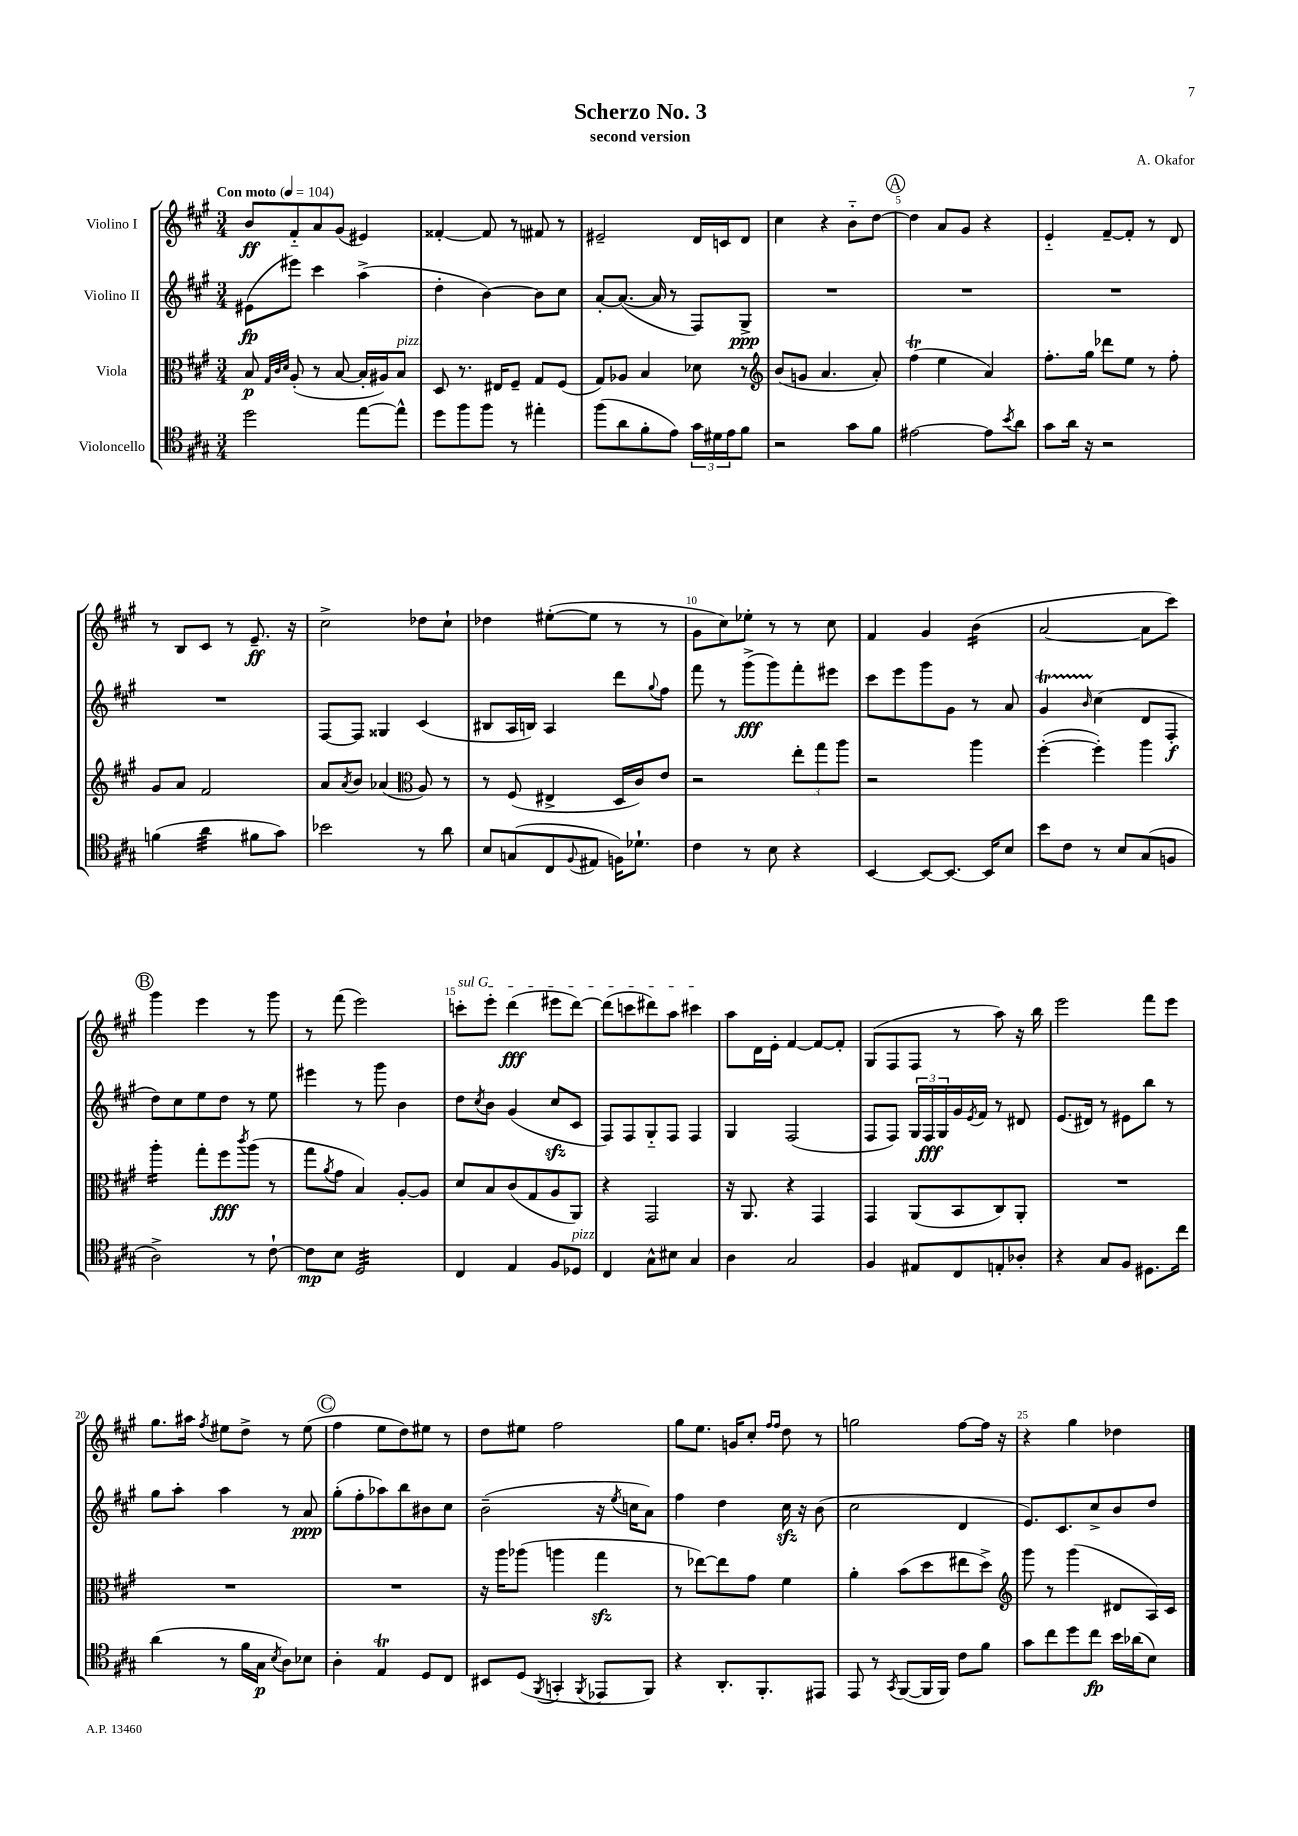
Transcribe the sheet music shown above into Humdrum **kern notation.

**kern	**kern	**kern	**kern
*staff4	*staff3	*staff2	*staff1
*clefC4	*clefC3	*clefG2	*clefG2
*k[f#c#g#]	*k[f#c#g#]	*k[f#c#g#]	*k[f#c#g#]
*M3/4	*M3/4	*M3/4	*M3/4
*MM104	*MM104	*MM104	*MM104
2dd	8B	(8e#	8b
.	32qqG#	.	.
.	32qqc#	.	.
.	32qqd	.	.
.	(8A'	8eee#)	8f#'~
.	8r	4ccc#	8a
.	[8B	.	(8g#
[8ee	16B']	(4aa^	4e#)
.	16A#)	.	.
8ee^^]	8B	.	.
=	=	=	=
8dd	8D	4dd'	[4f##'
8ff#	8.r	.	.
8ff#	.	[4b)	8f##]
.	16E#	.	.
8r	8F#~	.	8r
4ee#'	8G#	8b]	8f#
.	(8F#	8cc#	8r
=	=	=	=
(8ff#	8G#)	[8a'	2e#~
8a	8A-	(8.a_	.
8f#'	4B	.	.
.	.	16a]	.
8e)	.	8r	.
24g#	8d-	8F#)	16d
24d#	.	.	.
.	.	.	16c
24e	.	.	.
8f#	8r	8G#^	8d
=	=	=	=
*	*clefG2	*	*
2r	(8b	2.r	4cc#
.	8g	.	.
.	4.a	.	4r
8g#	.	.	8b'~
8f#	8a')	.	[8dd
=	=	=	=
[2e#	(4ff#	2.r	4dd]
.	4ee	.	8a
.	.	.	8g#
8e#]	4a)	.	4r
8qb	.	.	.
8a	.	.	.
=	=	=	=
8g#	8.ff#'	2.r	4e'~
16a	.	.	.
16r	16gg#	.	.
2r	8ddd-	.	[8f#~
.	8ee	.	8f#']
.	8r	.	8r
.	8ff#'	.	8d
=	=	=	=
(4f	8g#	2.r	8r
.	8a	.	8B
4a	2f#	.	8c#
.	.	.	8r
8f#	.	.	8.e~
8g#)	.	.	.
.	.	.	16r
=	=	=	=
2b-	8a	[8F#	2cc#^
.	8qa	.	.
.	8b	8F#]	.
.	(4a-	4G##	.
*	*clefC3	*	*
8r	8A)	(4c#	8dd-
8a	8r	.	8cc#`
=	=	=	=
8B	8r	8B#	4dd-
(8G	(8F#	16A	.
.	.	16B)	.
8C#	4E#^	4A	([8ee#'
8qqF#	.	.	.
8E#	.	.	8ee#]
16F)	16D	8ddd	8r
8.d-`	16c#)	.	.
.	.	8qqgg#	.
.	8e	8ff#	8r
=	=	=	=
4c#	2r	8fff#	8g#
.	.	8r	8cc#)
8r	.	(8ggg#^	8ee-'
8B	.	8ggg#)	8r
4r	12ee'	8fff#'	8r
.	12gg#	.	.
.	.	8eee#	8cc#
.	12aa	.	.
=	=	=	=
[4BB	2r	8ccc#	4f#
.	.	8eee	.
8BB_	.	8ggg#	4g#
8.BB_	.	8g#	.
.	4aa	8r	(4b
16BB]	.	.	.
8B	.	8a	.
=	=	=	=
8b	([4ff#'	4g#	[2a
8c#	.	.	.
.	.	16qqb	.
8r	4ff#'])	(4cc#	.
8B	.	.	.
(8G#	4aa	8d	8a]
8F	.	8F#'	8ccc#)
=	=	=	=
2A^)	4aa'	8dd)	4ggg#
.	.	8cc#	.
.	8gg#'	8ee	4eee
.	8ff#	8dd	.
.	8qccc#	.	.
8r	(8aa	8r	8r
[8c#`	8r	8ee	8ggg#
=	=	=	=
8c#]	8gg#	4eee#	8r
.	8qa	.	.
8B	8g#	.	(8fff#
2D	4B)	8r	2eee)
.	.	8ggg#	.
.	[8A'	4b	.
.	8A]	.	.
=	=	=	=
4C#	8d	8dd	8ccc'
.	.	8qcc#	.
.	8B	8b	8eee'
4E	(8c#	(4g#	(4ddd
.	8G#	.	.
8F#	8A	8cc#	8eee#
8D-	8AA)	8c#	[8ddd)
=	=	=	=
4C#	4r	8F#)	(8ddd]
.	.	8F#	8ccc
8G#^^	2GG#	8G#'~	8ddd#)
8B#	.	8F#	8aa
4G#	.	4F#	4ccc#
=	=	=	=
4A	16r	4G#	8aa
.	8.AA	.	.
.	.	.	16d
.	.	.	16e'
2G#	4r	(2F#	[4f#
.	4GG#	.	8f#_
.	.	.	8f#']
=	=	=	=
4F#	4GG#	8F#	(8G#
.	.	8F#)	8F#
8E#	(8AA	24G#	8F#
.	.	24F#	.
.	.	24G#	.
8C#	8BB	16g#	8r
.	.	8qe	.
.	.	16f#	.
8E'	8C#)	8r	8aa)
8A-'	8AA'	8d#	16r
.	.	.	16bb
=	=	=	=
4r	2.r	(8.e	2eee
.	.	16d#)	.
8G#	.	8r	.
8F#	.	8e#	.
8.D#	.	8bb	8fff#
.	.	8r	8eee
16cc#	.	.	.
=	=	=	=
(4a	2.r	8gg#	8.gg#
.	.	8aa'	.
.	.	.	16aa#
.	.	.	8qff#
8r	.	4aa	8ee#
16f#	.	.	8dd^
16G#	.	.	.
8qB	.	.	.
8A)	.	8r	8r
8B-	.	8a	(8ee#
=	=	=	=
4A'	2.r	(8gg#'	4ff#
.	.	8ff#'	.
4E	.	8aa-)	8ee
.	.	8bb	8dd)
8D	.	8b#	8ee#
8C#	.	8cc#	8r
=	=	=	=
8BB#	16r	(2b~	8dd
.	16aa	.	.
(8D	(8aa-	.	8ee#
8qFF#	.	.	.
4GG'	4aa	.	2ff#
8qFF#	.	.	.
8EE-	4gg#	16r	.
.	.	8qee	.
.	.	16cc	.
8FF#)	.	8a)	.
=	=	=	=
4r	8r	4ff#	8gg#
.	[8ee-)	.	8.ee
8.AA'	8ee-]	4dd	.
.	.	.	16g
.	8g#	.	8cc#'
8.FF#'	.	.	.
.	.	.	16qqff#
.	.	.	16qqff#
.	4f#	16cc#	8dd
.	.	16r	.
8EE#	.	(8b	8r
=	=	=	=
8EE	4a'	2cc#	2gg
8r	.	.	.
8qGG#	.	.	.
([8FF#	(8b	.	.
16FF#]	8dd	.	.
16FF#)	.	.	.
8c#	8ee#	4d	[8ff#
8f#	8dd^)	.	16ff#]
.	.	.	16r
=	=	=	=
*	*clefG2	*	*
8g#	8ggg#	8.e)	4r
8cc#	8r	.	.
.	.	8.c#	.
8dd	(4ggg#	.	4gg#
8cc#	.	8cc#^	.
16b	8d#	8b	4dd-
(16a-	.	.	.
8B)	16A)	8dd	.
.	16c#	.	.
==	==	==	==
*-	*-	*-	*-
